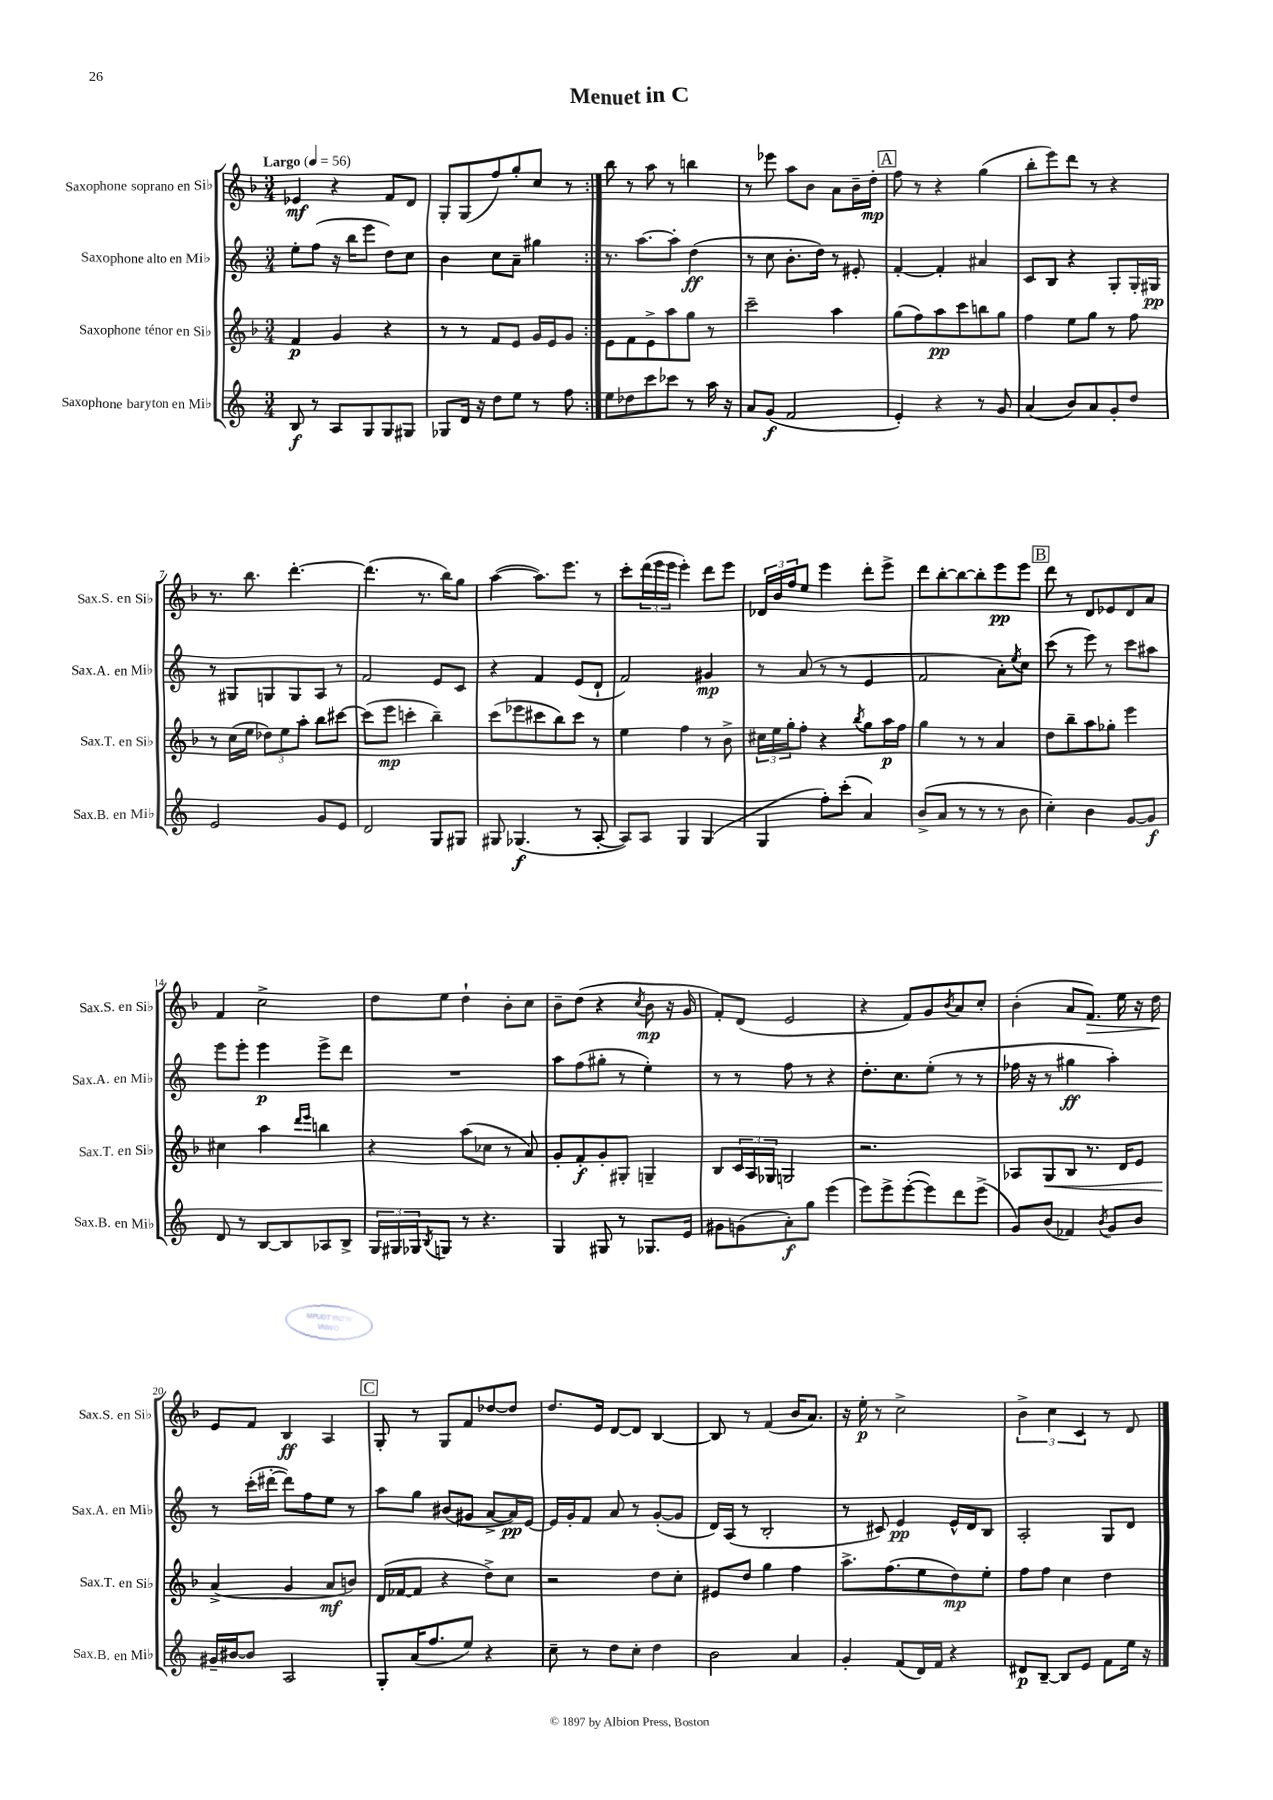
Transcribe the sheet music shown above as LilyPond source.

\header { title = "Menuet in C" }
<<
\new StaffGroup <<
\new Staff = "s0" \with { instrumentName = "Saxophone soprano en Sib" shortInstrumentName = "Sax.S. en Sib" } {
    \clef treble \key f \major \numericTimeSignature \time 3/4 \tempo "Largo" 4 = 56
    \repeat volta 2 { ees'4\mf r4 f'8 d'8 |
    g8-. g8( f''8) g''8-. c''8 r8 | }
    bes''8 r8 a''8 r8 b''4 |
    r8 ees'''8 a''8 bes'8 a'8 bes'16-- d''16-.\mp |
    \mark \markup { \box "A" } f''8 r8 r4 g''4( |
    bes''8-. e'''8) d'''8 r8 r4 |
    r8. bes''8. d'''4.~-. |
    d'''4.( r8. bes''16) g''8 |
    a''4~( a''8.) e'''8. r8 |
    c'''8-. \tuplet 3/2 { d'''16( e'''16 e'''16 } e'''4-.) d'''8 e'''8 |
    \tuplet 3/2 { des'16 bes'16 f''16 } e''8 e'''4 d'''8-. e'''8-> |
    d'''8 bes''8~-. bes''8~ bes''8-. e'''8\pp e'''8 |
    \mark \markup { \box "B" } d'''8 r8 d'8 ees'8 d'8 a'8 |
    f'4 c''2-> |
    d''8 e''8 d''4-! bes'8-. c''8 |
    bes'8-- d''8( r4 \acciaccatura { c''8 } bes'8\mp r16 g'16 |
    f'8-.) d'8( e'2 |
    r4 f'8) g'8 \acciaccatura { bes'8 } a'8 c''8-. |
    bes'4-.( a'8 f'8.\>) e''16 r16 d''16\! |
    e'8 f'8 bes4\ff a4 |
    \mark \markup { \box "C" } g8-. r8 g8 f'8 des''8~ des''8 |
    d''8. e'16 d'8~ d'8 bes4~ |
    bes8 r8 f'4( bes'16 a'8.) |
    r16 e''16-.\p r8 c''2-> |
    \tuplet 3/2 { bes'4-> c''4 c'4 } r8 d'8 \bar "|." |
}
\new Staff = "s1" \with { instrumentName = "Saxophone alto en Mib" shortInstrumentName = "Sax.A. en Mib" } {
    \clef treble \key c \major \numericTimeSignature \time 3/4
    \repeat volta 2 { e''8-. f''8( r16 b''16 e'''8 d''8) c''8 |
    b'4 c''8 a'8-- gis''4 | }
    r8. a''8.~ a''8-. d''4\ff( |
    r8 c''8 b'8.-. d''16) r8 eis'8-. |
    \mark \markup { \box "A" } f'4~-. f'4-. ais'4 |
    c'8 b8 r4 g8-. g16-. gis16\pp |
    r8 gis8 g8 g8 a8 r8 |
    f'2 e'8 c'8 |
    r4 f'4 e'8( d'8-! |
    f'2) gis'4\mp |
    r8 a'8( r8 r8 e'4 |
    f'2 a'8-.) \acciaccatura { e''8 } c''8 |
    \mark \markup { \box "B" } c'''8( r8 e'''8) r8 c'''8 ais''8 |
    e'''8 e'''8-. e'''4\p e'''8-> d'''8 |
    R2. |
    a''8 f''8( gis''8-. r8 e''4-.) |
    r8 r8 f''8 r8 r4 |
    d''8.-. c''8. e''8-.( r8 r8 |
    fes''16 r16 r8 gis''4\ff a''4-.) |
    r8 c'''16-.( dis'''16~-. dis'''8) f''8 e''8 r8 |
    \mark \markup { \box "C" } a''8 g''8 bis'8( gis'8 a'8~-> a'16\pp) e'16~ |
    e'16 g'16-. f'8 a'8 r8 g'8~-.( g'8 |
    d'16) a16( r8 b2-. |
    r8 cis'8) e'4\pp e'16-^ d'16 b8 |
    a2-. g8 d'8 \bar "|." |
}
\new Staff = "s2" \with { instrumentName = "Saxophone ténor en Sib" shortInstrumentName = "Sax.T. en Sib" } {
    \clef treble \key f \major \numericTimeSignature \time 3/4
    \repeat volta 2 { f'4\p g'4 r4 |
    r8 r8 f'8 e'8 g'16 e'16 g'8 | }
    e'8 f'8 e'8-> a''8 g''8 r8 |
    c'''2-- a''4 |
    \mark \markup { \box "A" } g''8( f''8) a''8\pp c'''8 b''8 g''8 |
    f''4 e''8 g''8 r8 f''8 |
    r8 c''16( e''16 \tuplet 3/2 { des''8) e''8 a''8-. } bes''8 cis'''8~ |
    cis'''8( e'''8\mp c'''4-. bes''4--) |
    c'''8( ees'''8 cis'''8 bes''8) cis'''8 r8 |
    e''4 f''4 r8 bes'8-> |
    \tuplet 3/2 { cis''16 e''16 g''16-. } f''8-. r4 \acciaccatura { bes''8 } g''8 a''16\p f''16 |
    g''4 r8 r8 a'4 |
    \mark \markup { \box "B" } d''8 bes''8-- a''8 ges''8-. e'''4 |
    cis''4 a''4 \grace { d'''16 e'''16 } b''4 |
    r4 a''8( ces''8 r8 a'8) |
    g'8-. f'8-.\f g'8-. gis8-. g4-- |
    bes8 \tuplet 3/2 { c'16 a16 ges16 } g2 |
    r2. |
    aes8 g8\< bes8 r8. d'16 e'8 |
    a'4->\!( g'4 a'8\mf b'8) |
    \mark \markup { \box "C" } d'16( fes'16~ fes'8 r4 d''8->) c''8 |
    r2 d''8 c''8-. |
    eis'8 d''8 g''4 f''4 |
    a''8.-> f''8.( e''8 d''8\mp) e''8-. |
    f''8 f''8 c''4 d''4 \bar "|." |
}
\new Staff = "s3" \with { instrumentName = "Saxophone baryton en Mib" shortInstrumentName = "Sax.B. en Mib" } {
    \clef treble \key c \major \numericTimeSignature \time 3/4
    \repeat volta 2 { b8\f r8 a8 g8 g8 gis8 |
    ges8 d'16 r16 d''8 e''8 r8 f''8 | }
    e''8 des''8 c'''8 ces'''8 r8 a''16 r16 |
    a'8 g'8\f( f'2 |
    \mark \markup { \box "A" } e'4-.) r4 r8 g'8 |
    a'4( b'8) a'8 g'8-. d''8 |
    e'2 g'8 e'8 |
    d'2 g8 gis8 |
    gis8 ges4.\f( r8 a8~-. |
    a8) a8 g4 g4( |
    g4 f''8-.) c'''8-.( a'4) |
    b'8->( a'8 r8 r8 r8 b'8 |
    \mark \markup { \box "B" } c''4-.) b'4 g'8~ g'8\f |
    d'8 r8 b8~ b8 aes8 b8-> |
    \tuplet 3/2 { g16 gis16 ges16 } \acciaccatura { b8 } g8 r8 r4. |
    g4 gis8 r8 ges8. e'16 |
    gis'8 g'8( a'8-.\f) g''8 e'''4( |
    e'''8) e'''8-> e'''8~-.( e'''8) d'''8 e'''8->( |
    g'8) b'8( fes'4) \acciaccatura { b'8 } g'8 b'8 |
    gis'16-- bis'16~ bis'8 a2 |
    \mark \markup { \box "C" } g8-. a'16( f''8. e''8) r4 |
    c''8-- r8 d''8 c''8-. d''4 |
    b'2 a'4 |
    g'4-. f'8( d'16) f'16 r4 |
    dis'8\p b8~-- b8 e'8 f'8 e''16 r16 \bar "|." |
}
>>
>>
